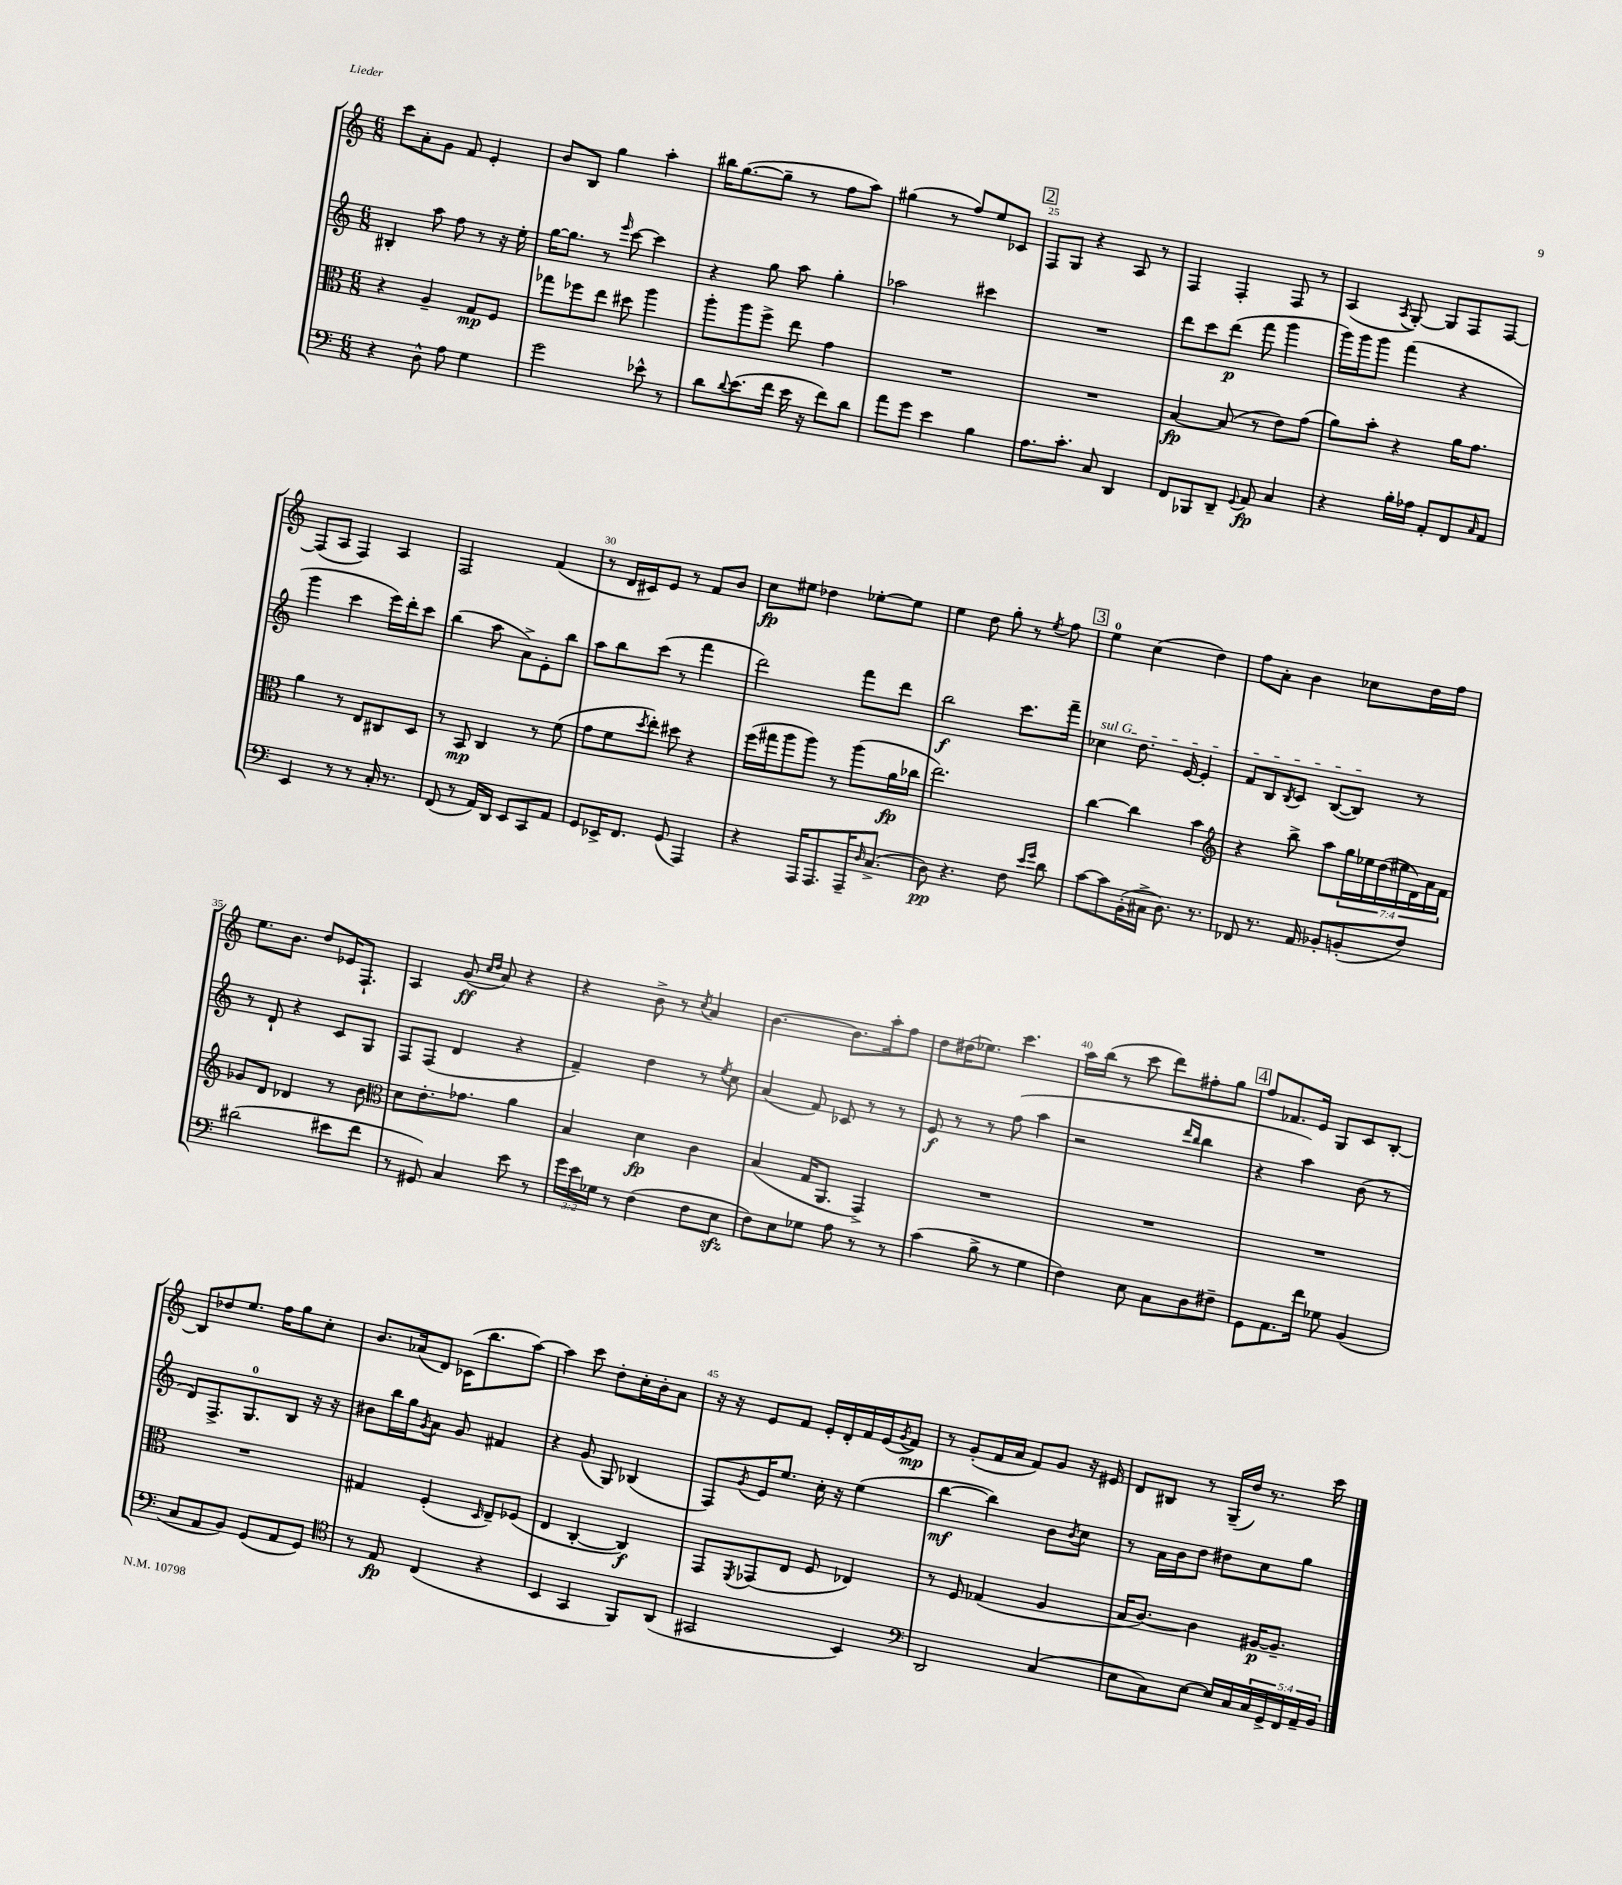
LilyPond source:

<<
\new StaffGroup <<
\new Staff = "s0" {
    \clef treble \key c \major \numericTimeSignature \time 6/8
    c'''8 a'8-. g'8 f'8 e'4-. |
    b'8 b8 g''4 a''4-. |
    bis''16 g''8.~( g''8-- r8 f''8 a''8) |
    gis''4( r8 f''8) e''8 ces'8 |
    \mark \markup { \box "2" } f8 g8 r4 a8 r8 |
    f4 f4-. f8 r8 |
    a4( \acciaccatura { a8 } g8~-.) g8 f8 f8~ |
    f8( a8 f4) a4 |
    f2 f'4( |
    r8 d'16 cis'16) e'8 r8 f'8 b'8 |
    c''8\fp eis''8 des''4 ees''8~-. ees''8 |
    e''4 d''8 g''8-. r8 \acciaccatura { e''8 } f''8 |
    \mark \markup { \box "3" } e''4-0 c''4( d''4) |
    f''8 a'8-. b'4 ces''8 d''16 f''16 |
    e''8. b'8. d''8 ees'16 f8.-! |
    a4 g'8\ff( \grace { c''16 d''16 } a'8) r4 |
    r4 b'8-> r8 \acciaccatura { c''8 } a'4 |
    b'4.~ b'8. a''16-. f''8 |
    d''8 dis''16( ees''8.) c'''4. |
    a''16 b''16( r8 c'''8 d'''8) fis''8-. g''8 |
    \mark \markup { \box "4" } f''8 fes'8. e'16 g8 c'8 b8~-. |
    b8 des''8 e''8. f''16 g''8 c''8-. |
    b'8. aes'16( d'8) ces'16( b''8. a''8~) |
    a''4 c'''8 d''8-. c''16-. b'16-. a'8 |
    r16 r16 e'8 f'8 e'16-. d'16-. f'16 e'16( \acciaccatura { g'8 } f'8\mp) |
    r8 g'8-.( f'16 a'16 f'8) g'8 r16 eis'16 |
    d'8 bis8 r8 g16--( d''16) r8. c'''16 \bar "|." |
}
\new Staff = "s1" {
    \clef treble \key c \major \numericTimeSignature \time 6/8
    bis4-. a''8 f''8 r8 r16 e''16-. |
    g''16~ g''8. r8 \grace { e'''16 } c'''8~ c'''4 |
    r4 g''8 a''8 g''4-. |
    aes''2 cis'''4 |
    \mark \markup { \box "2" } R2. |
    d'''8 c'''8 d'''8\p( f'''8 g'''4 |
    g'''16) g'''16 g'''8 f'''4( r4 |
    g'''4 c'''4 e'''16) d'''16-. c'''8 |
    b''4( a''8 a'8->) e'8-. b''8 |
    a''8 b''8 c'''8( r8 f'''4 |
    d'''2) f'''8 d'''8 |
    b''2\f c'''8. f'''16-- |
    \mark \markup { \box "3" } \once \override TextSpanner.bound-details.left.text = \markup { \italic "sul G" } ces''4\startTextSpan d''8. e'16~ e'4-. |
    f'8 b8 \acciaccatura { b8 } c'8 b8~( b8\stopTextSpan) r8 |
    r8 d'8-! r4 c'8 g8 |
    f8 f8( d'4 r4 |
    f'4--) d''4 r8 \acciaccatura { e''8 } c''8 |
    a'4( f'8) ces'8 r8 r8 |
    e'8\f r8 r8 f''8( a''4 |
    r2 \grace { d'''16 b''16 } b''4 |
    \mark \markup { \box "4" } r4 a''4) b'8( r8 |
    d'8) f8.-> g8.-0 b8 r16 r16 |
    bis'8 b''16 g''16 \acciaccatura { g'8 } a'8 g'8 fis'4 |
    r4 g'8( g8) bes4( |
    f8) \acciaccatura { g'8 } e'16 e''8. c''16-. r16 e''4( |
    b''4~\mf b''4) b'8 \acciaccatura { b'8 } c''8 |
    r8 a'16 b'16 d''8 dis''8 c''8 g''8 \bar "|." |
}
\new Staff = "s2" {
    \clef alto \key c \major \numericTimeSignature \time 6/8 \override Staff.TupletNumber.text = #tuplet-number::calc-fraction-text
    r4 a4-- g8\mp f8 |
    ges''8 fes''8 e''8 dis''8 a''4 |
    a''8-. a''8 f''8-> e''8 g'4 |
    R2. |
    \mark \markup { \box "2" } R2. |
    b4~\fp b8( r8 e'8) g'8( |
    a'8) b'8-. r4 a'16 g'8. |
    a'4 r8 e8 cis8 d8 |
    r8 b,8\mp c4 r8 f'8( |
    g'8 f'8 \acciaccatura { d''8 } e''8-.) dis''8 r4 |
    f''16( gis''16 a''8 a''8) r8 a''8( a'16\fp ces''16 |
    e''2.) |
    \mark \markup { \box "3" } c''4~ c''4 b'4 |
    \clef treble r4 b''8-> a''8 \tuplet 7/4 { g''16 ees''16 d''16( eis''16 d'16) a'16 f'16 } |
    ges'8 d'8 des'4 r8 b'8 |
    \clef alto d'8 e'8.-. ges'8. a'4 |
    b4 d'4\fp c'4 |
    b4( g16 a,8. g,4->) |
    R2. |
    R2. |
    \mark \markup { \box "4" } R2. |
    R2. |
    gis4 f4-.( \grace { d16 } e8--) fes8( |
    e4 c4~-. c4\f) |
    g,8 \acciaccatura { f,8 } ges,8( e8 f8 ees4) |
    r8 f8 ges4( a4 |
    b16 c'8.~) c'4 ais16~\p ais8.-- \bar "|." |
}
\new Staff = "s3" {
    \clef bass \key c \major \numericTimeSignature \time 6/8 \override Staff.TupletNumber.text = #tuplet-number::calc-fraction-text
    r4 d8-^ a8 g4 |
    g'2 ees'8-^ r8 |
    d'8 \appoggiatura { d'8 } e'8.( f'16 e'16 r16 f'8) d'8 |
    a'8 g'8 e'4 b4 |
    \mark \markup { \box "2" } a8. c'8.-. c8 d,4 |
    f,8 bes,,8 d,8-- \appoggiatura { g,8 } a,8\fp c4 |
    r4 b16-. aes16 a,8-. f,8 \grace { c16 } a,8 |
    e,4 r8 r8 c16-. r8. |
    f,8( r8 a,16) d,16 e,8 c,8 a,8 |
    g,8 ees,16-> f,8. g,8( a,,4) |
    r4 a,,16 a,,8. a,,16-- \grace { d16 } c8.->( |
    d8\pp) r4. f8 \grace { e'16 g'16 } d'8 |
    \mark \markup { \box "3" } c'8~ c'8 b,16-.( cis16-> d8.) r8. |
    fes,8 r8. a,16 bes,8-. b,8-.( f8) |
    dis'2( eis'8 f'8 |
    r8 gis,8) c4 e'8 r8 |
    \tuplet 3/2 { g'16 e'16 ges16 } r8 f4( f8 e8\sfz |
    f8) e8 ges8 a8 r8 r8 |
    c'4( b8-> r8 g4 |
    f4) e8 c8 d8 fis8-- |
    \mark \markup { \box "4" } g,8 a,8. f'16 ges8 b,4( |
    c8 a,8 b,8) g,8( a,8 g,8) |
    \clef tenor r8 e8\fp c4( r4 |
    b,4 g,4 f,8) a,8( |
    gis,2 b,4) |
    \clef bass d,2 c4( |
    e8 c8) e8~ e16 c16 \tuplet 5/4 { c16 g,16-> f,16 a,16-- b,16 } \bar "|." |
}
>>
>>
\layout { \context { \Score currentBarNumber = #21 \override BarNumber.break-visibility = ##(#f #t #t) barNumberVisibility = #(every-nth-bar-number-visible 5) } }
